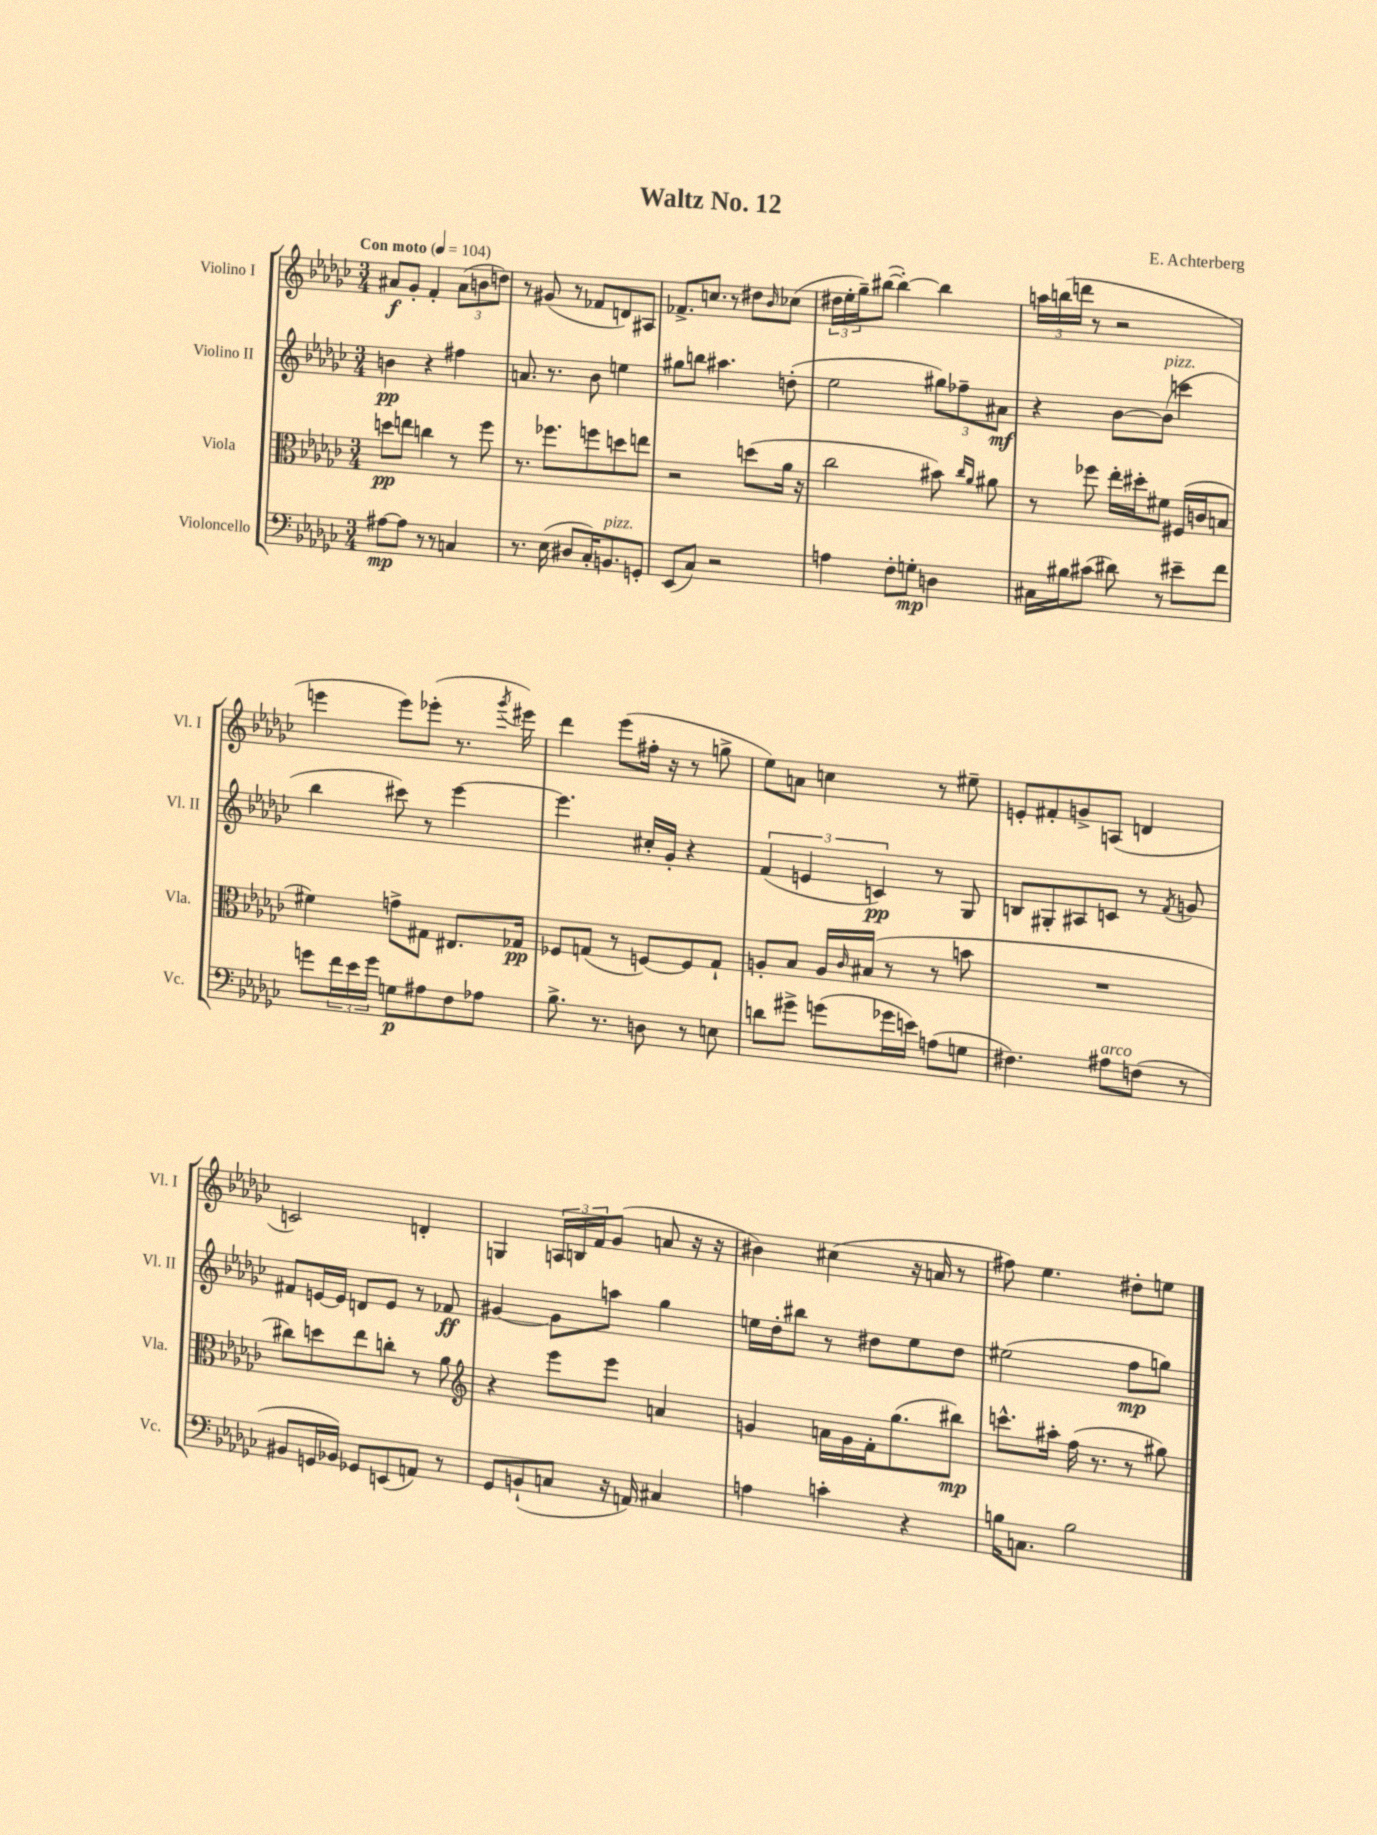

**kern	**kern	**kern	**kern
*staff4	*staff3	*staff2	*staff1
*clefF4	*clefC3	*clefG2	*clefG2
*k[b-e-a-d-g-c-]	*k[b-e-a-d-g-c-]	*k[b-e-a-d-g-c-]	*k[b-e-a-d-g-c-]
*M3/4	*M3/4	*M3/4	*M3/4
*MM104	*MM104	*MM104	*MM104
[8A#	8dd	4b	8a#
8A#]	8ee	.	8g-'
8r	4cc	4r	4f'
8r	.	.	.
4C	8r	4ff#	(12a#
.	.	.	12b
.	8ff	.	.
.	.	.	12dd)
=	=	=	=
8.r	8.r	8.a	8r
.	.	.	(8g#
(16E-	8.ff-	8.r	.
8D#	.	.	8r
16C-')	8ff	8b-	8f-
8.BB	.	.	.
.	8dd	4ee	8d)
8GG'	8ee	.	8A#
=	=	=	=
(8EE-	2r	8gg#	8.f-^
8C-)	.	8bb	.
.	.	.	8.cc
2r	.	4.aa#	.
.	.	.	8r
.	(8dd	.	8dd#
.	.	.	16qqb-
.	16a-	(8dd'	(8cc-
.	16r	.	.
=	=	=	=
4A	2cc-	2ee-	24dd#
.	.	.	24ee-'
.	.	.	24gg-~)
.	.	.	([8bb#
8F'	.	.	4bb#'_)
8G'	.	.	.
4D	8b#)	12gg#)	4bb#]
.	.	12ff-~	.
.	16qqcc-	.	.
.	16qqa-	.	.
.	8a#	.	.
.	.	12a#	.
=	=	=	=
16C#	8r	4r	24aa
.	.	.	(24bb
16B#	.	.	.
.	.	.	24ddd
(8c#	8ff-	.	8r
8d#)	16ee-'	[8b-	2r
.	16dd#'	.	.
8r	8f#	(8b-]	.
8e#~	(16F#	4ccc	.
.	16c	.	.
8f	8B	.	.
=	=	=	=
8g	4f#)	4bb-	4eee
24f	.	.	.
24e-	.	.	.
24g	.	.	.
8G	8g^	8ccc#)	8eee)
8A#	8G#	8r	(8eee-'
8F	8.E#	[4eee-	8.r
8A-	.	.	.
.	.	.	8qggg-
.	16G-	.	16eee#)
=	=	=	=
8.B-^	8F-	4.eee-]	4ddd-
.	(8G	.	.
8.r	.	.	.
.	8r	.	(8eee-
8D	[8F)	16cc#'	16ff#'
.	.	16g-'	16r
8r	8F]	4r	8r
8E	8G`	.	8gg^
=	=	=	=
8d	8A'	(6f	8ee-)
8g#^	8B-	.	8a
.	.	6e	.
(8g	16A	.	4cc
.	16qqc-	.	.
.	(16B#	.	.
.	.	6c)	.
16g-	8r	.	.
16e)	.	.	.
(8A	8r	8r	8r
8G	8b	8G-	8ee#~
=	=	=	=
4.F#)	2.r	8B	8e'
.	.	8G#'	8f#'
.	.	8A#	8g^
8A#	.	8c	(8A
(8F	.	8r	4d
.	.	8qf	.
8r	.	8g	.
=	=	=	=
8BB#	8cc#)	8f#	2c)
16GG	8dd	[16e	.
16BB-)	.	16e]	.
8GG-	8ee-	8d	.
(8EE	8cc'	8e	.
8AA)	8r	8r	4d'
8r	8a-	8f-	.
=	=	=	=
*	*clefG2	*	*
8GG-	4r	[4g#	4G
(8BB`	.	.	.
8C	8eee-	8g#]	24A
.	.	.	24B
.	.	.	24f
16r	8eee-	8aa	(8g-
16AA)	.	.	.
4C#	4a	4gg-	8a
.	.	.	16r
.	.	.	16r
=	=	=	=
4A	4g	16ee	4b#)
.	.	16dd-'	.
.	.	8bb#	.
4c'	16a	8r	(4cc#
.	16g	.	.
.	16f'	8dd#	.
.	(8.gg-	.	.
4r	.	8ee	16r
.	.	.	16a
.	8bb#)	8dd#	8r
=	=	=	=
16B	8.ccc^^	(2ee#	8ff#)
8.C	.	.	.
.	.	.	4.ee-
.	16aa#'	.	.
2B	(16ff	.	.
.	8.r	.	.
.	8r	8ff	8dd#'
.	8gg#)	8gg)	8ee
==	==	==	==
*-	*-	*-	*-
